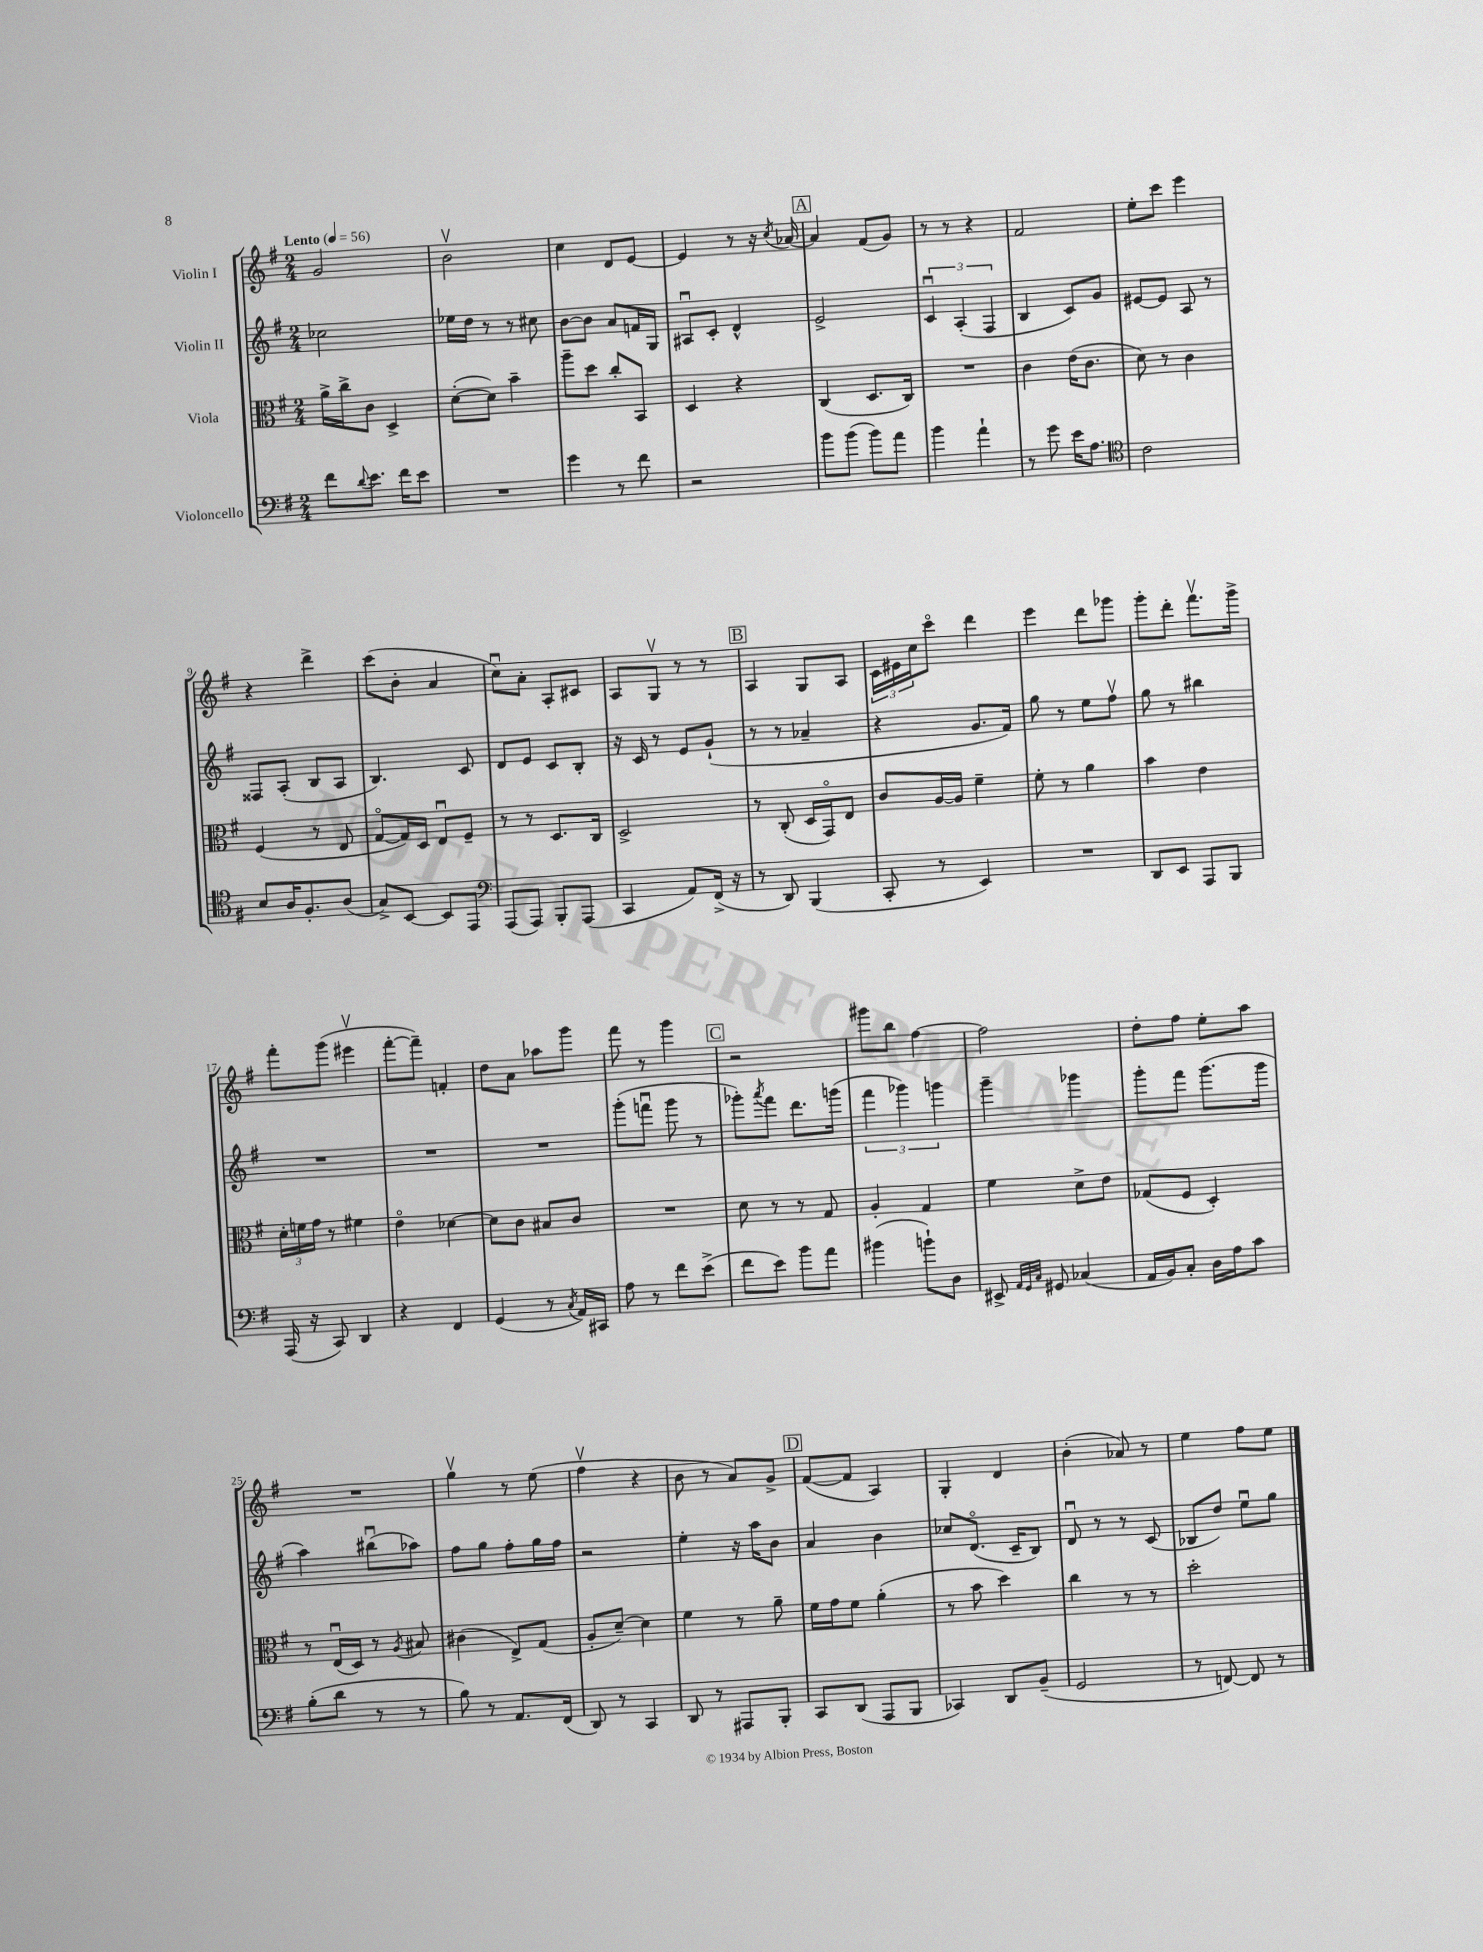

**kern	**kern	**kern	**kern
*part4	*part3	*part2	*part1
*staff4	*staff3	*staff2	*staff1
*I"Violoncello	*I"Viola	*I"Violin II	*I"Violin I
*clefF4	*clefC3	*clefG2	*clefG2
*k[f#]	*k[f#]	*k[f#]	*k[f#]
*M2/4	*M2/4	*M2/4	*M2/4
*MM56	*MM56	*MM56	*MM56
=1	=1	=1	=1
!	!	!	!LO:TX:a:B:t=Lento
8f#\L	16a^\LL	2cc-X\	2g/
.	16cc^\J	.	.
8qqd/	.	.	.
8.e\J	8c\J	.	.
.	4D^/	.	.
16f#\KL	.	.	.
8e\J	.	.	.
=2	=2	=2	=2
2r	([8d'\L	16ee-X\LL	2bv\
.	.	16dd\JJ	.
.	8d\J])	8r	.
.	4b~\	8r	.
.	.	8cc#X\	.
=3	=3	=3	=3
4g\	8aa~\L	[8b\L	4cc\
.	8dd\J	8b\J]	.
8r	8cc'/L	8a/L	8d/L
8f#\	8BB/J	16fn/L	[8e/J
.	.	16G/JJ	.
=4	=4	=4	=4
2r	4D/	8A#Xu/L	4e/]
.	.	8c'/J	.
.	4r	4d^^/	8r
.	.	.	16r
.	.	.	8qcc/
.	.	.	[16a-X/
!!LO:REH:place=s1:t=A
=5	=5	=5	=5
8b\L	(4C/	2e^/	4a-/]
(8b\J	.	.	.
8b\L)	8.D/L	.	(8f#/L
8a\J	.	.	8g/J)
.	16C/Jk)	.	.
=6	=6	=6	=6
4b\	2r	6cu/	8r
.	.	.	8r
.	.	(6A'/	.
4a`\	.	.	4r
.	.	6F#/	.
=7	=7	=7	=7
8r	4c\	4B/	2f#/
8g\	.	.	.
16e\KL	(16e\KL	8c/L)	.
8.A\J	8.c\J	.	.
.	.	8g/J	.
=8	=8	=8	=8
*clefC4	*	*	*
2c\	8d\)	[8e#X/L	8ee'\L
.	8r	8e#/J]	8ccc\J
.	4c\	8A/	4eee\
.	.	8r	.
!!LO:LB:g=z
=9	=9	=9	=9
8B/L	(4F#/	8F##X/L	4r
16A/K	.	(8A'/J	.
8.F#'/	.	.	.
.	8r	8B/L	4ddd^\
(8A/J	8E/	8A/J	.
=10	=10	=10	=10
8G^/L)	[8G/L	4.B/)	(8ccc\L
[8BB/J	16G/L])	.	8b'\J
.	16D/JJ	.	.
8BB/L]	8Eu/L	.	4a/
8EE/J	8F#~/J	8c/	.
=11	=11	=11	=11
*clefF4	*	*	*
(8AAA/L	8r	8d/L	8ccu\L)
8AAA/J)	8r	8e/J	8a'\J
8BBB'/L	8.D/L	8c/L	8A'/L
(8AAA/J	.	8B'/J	8c#X/J
.	16C/Jk	.	.
=12	=12	=12	=12
4CC/	2D^/	16r	8A/L
.	.	16c/	.
.	.	8r	8Gv/J
8AA/L)	.	8e/L	8r
(16FF#^/Jk	.	(8g`/J	8r
16r	.	.	.
!!LO:REH:place=s1:t=B
=13	=13	=13	=13
8r	8r	8r	4A/
8DD/)	(8C'/	8r	.
(4BBB/	16D/LL	4a-X~/	8G/L
.	16GG/J)	.	.
.	8E/J	.	8A/J
=14	=14	=14	=14
8CC'/	8c/L	4r	24c\LL
.	.	.	24e#X\
.	.	.	24cc\J
8r	[16A/L	.	8ccc\J
.	16A/JJ]	.	.
4EE/)	4f#~\	8.g/L	4ddd\
.	.	16f#/Jk)	.
=15	=15	=15	=15
2r	8f#'\	8gg\	4eee\
.	8r	8r	.
.	4a\	8ee\L	8ddd\L
.	.	8ff#v\J	8ggg-X\J
=16	=16	=16	=16
8DD/L	4b\	8gg\	8ggg'\L
8EE/J	.	8r	8ddd'\J
8AAA/L	4e\	4bb#X\	8.fff#v\L
8BBB/J	.	.	.
.	.	.	16ggg^\Jk
!!LO:LB:g=z
=17	=17	=17	=17
(16AAA/	24d'\LL	2r	8fff#'\L
.	24fn\	.	.
16r	.	.	.
.	24g\JJ	.	.
8CC/)	8r	.	(8ggg\J
4DD/	4f#X\	.	4eee#Xv\
=18	=18	=18	=18
4r	4e\	2r	[8fff#'\L
.	.	.	8fff#~\J])
4FF#/	[4d-X\	.	4fn'/
=19	=19	=19	=19
(4GG/	8d-\L]	2r	8dd\L
.	8c\J	.	8a\J
8r	8B#X/L	.	8aa-X\L
8qC/	.	.	.
16AA/LL)	8c/J	.	8ggg\J
16CC#X/JJ	.	.	.
=20	=20	=20	=20
8A\	2r	(8ggg'\L	8fff#\
8r	.	8fffnu\J	8r
8f#\L	.	8ggg\	4ggg\
(8e^\J	.	8r	.
!!LO:REH:place=s1:t=C
=21	=21	=21	=21
8f#\L	8d\	8ggg-X'\L)	2r
.	.	8qaaa/	.
8e\J)	8r	8fff#\J	.
8b\L	8r	8.ddd\L	.
8a\J	8G/	.	.
.	.	(16gggn\Jk	.
=22	=22	=22	=22
(4b#X\	4A'/	6fff#\	8ggg#X\L
.	.	.	8bb\J
.	.	6ggg-X\)	.
8bn`\L)	4G/	.	[4ff#\
.	.	6gggn\	.
8D\J	.	.	.
=23	=23	=23	=23
8EE#X^/	4f#\	4ggg~\	2ff#\]
32qqAA/LLL	.	.	.
32qqGG/	.	.	.
32qqC/JJJ	.	.	.
8GG#X/	.	.	.
(4C-X/	8d^\L	4ggg-X\	.
.	8e\J	.	.
=24	=24	=24	=24
16AA/LL	(8G-X/L	8ggg'\L	8dd'\L
16BB/J)	.	.	.
8C'/J	8F#/J	8fff#\J	8ff#\J
16D\LL	4D'/)	(8.ggg\L	8ee'\L
16A\J	.	.	.
8c\J	.	.	8aa\J
.	.	16ggg\Jk	.
!!LO:LB:g=z
=25	=25	=25	=25
(8B'\L	8r	4aa\)	2r
8d\J	(16Eu/LL	.	.
.	16D/JJ)	.	.
8r	8r	(8bb#Xu\L	.
.	8qA/	.	.
8r	8B#X/	8aa-X\J)	.
=26	=26	=26	=26
8B\)	(4c#X\	8ff#\L	4ggv\
8r	.	8gg\J	.
8.AA/L	8E^/L)	8ff#'\L	8r
.	(8G/J	16gg\L	(8ee\
(16FF#/Jk	.	16ff#\JJ	.
=27	=27	=27	=27
8DD/)	8A'/L	2r	4ff#v\
8r	[8d~/J)	.	.
4CC/	4d\]	.	4r
=28	=28	=28	=28
8DD/	4f#\	4ee'\	8b\
8r	.	.	8r
8AAA#X/L	8r	16r	8a/L)
.	.	16aa\KL	.
8BBB'/J	8a~\	8b\J	8g^/J
!!LO:REH:place=s1:t=D
=29	=29	=29	=29
8CC/L	16f#\LL	4a/	([8f#/L
.	16g\J	.	.
(8DD/J	8f#\J	.	8f#/J]
8AAA/L	(4a'\	4b\	4A/)
8BBB/J	.	.	.
=30	=30	=30	=30
4CC-X/)	8r	8cc-X/L	4G'/
.	8b\	(8.d/J	.
8DD/L	4dd\)	.	4d/
.	.	16c~/KL	.
(8BB~/J	.	8B/J)	.
=31	=31	=31	=31
2GG/	4cc\	8du/	(4b'\
.	.	8r	.
.	8r	8r	8a-X/)
.	8r	(8c/	8r
=32	=32	=32	=32
8r	2dd'\	8B-X/L	4ee\
[8FFn/)	.	8dd/J)	.
8FF/]	.	8eeu\L	8ff#\L
8r	.	8gg\J	8ee\J
==	==	==	==
*-	*-	*-	*-
